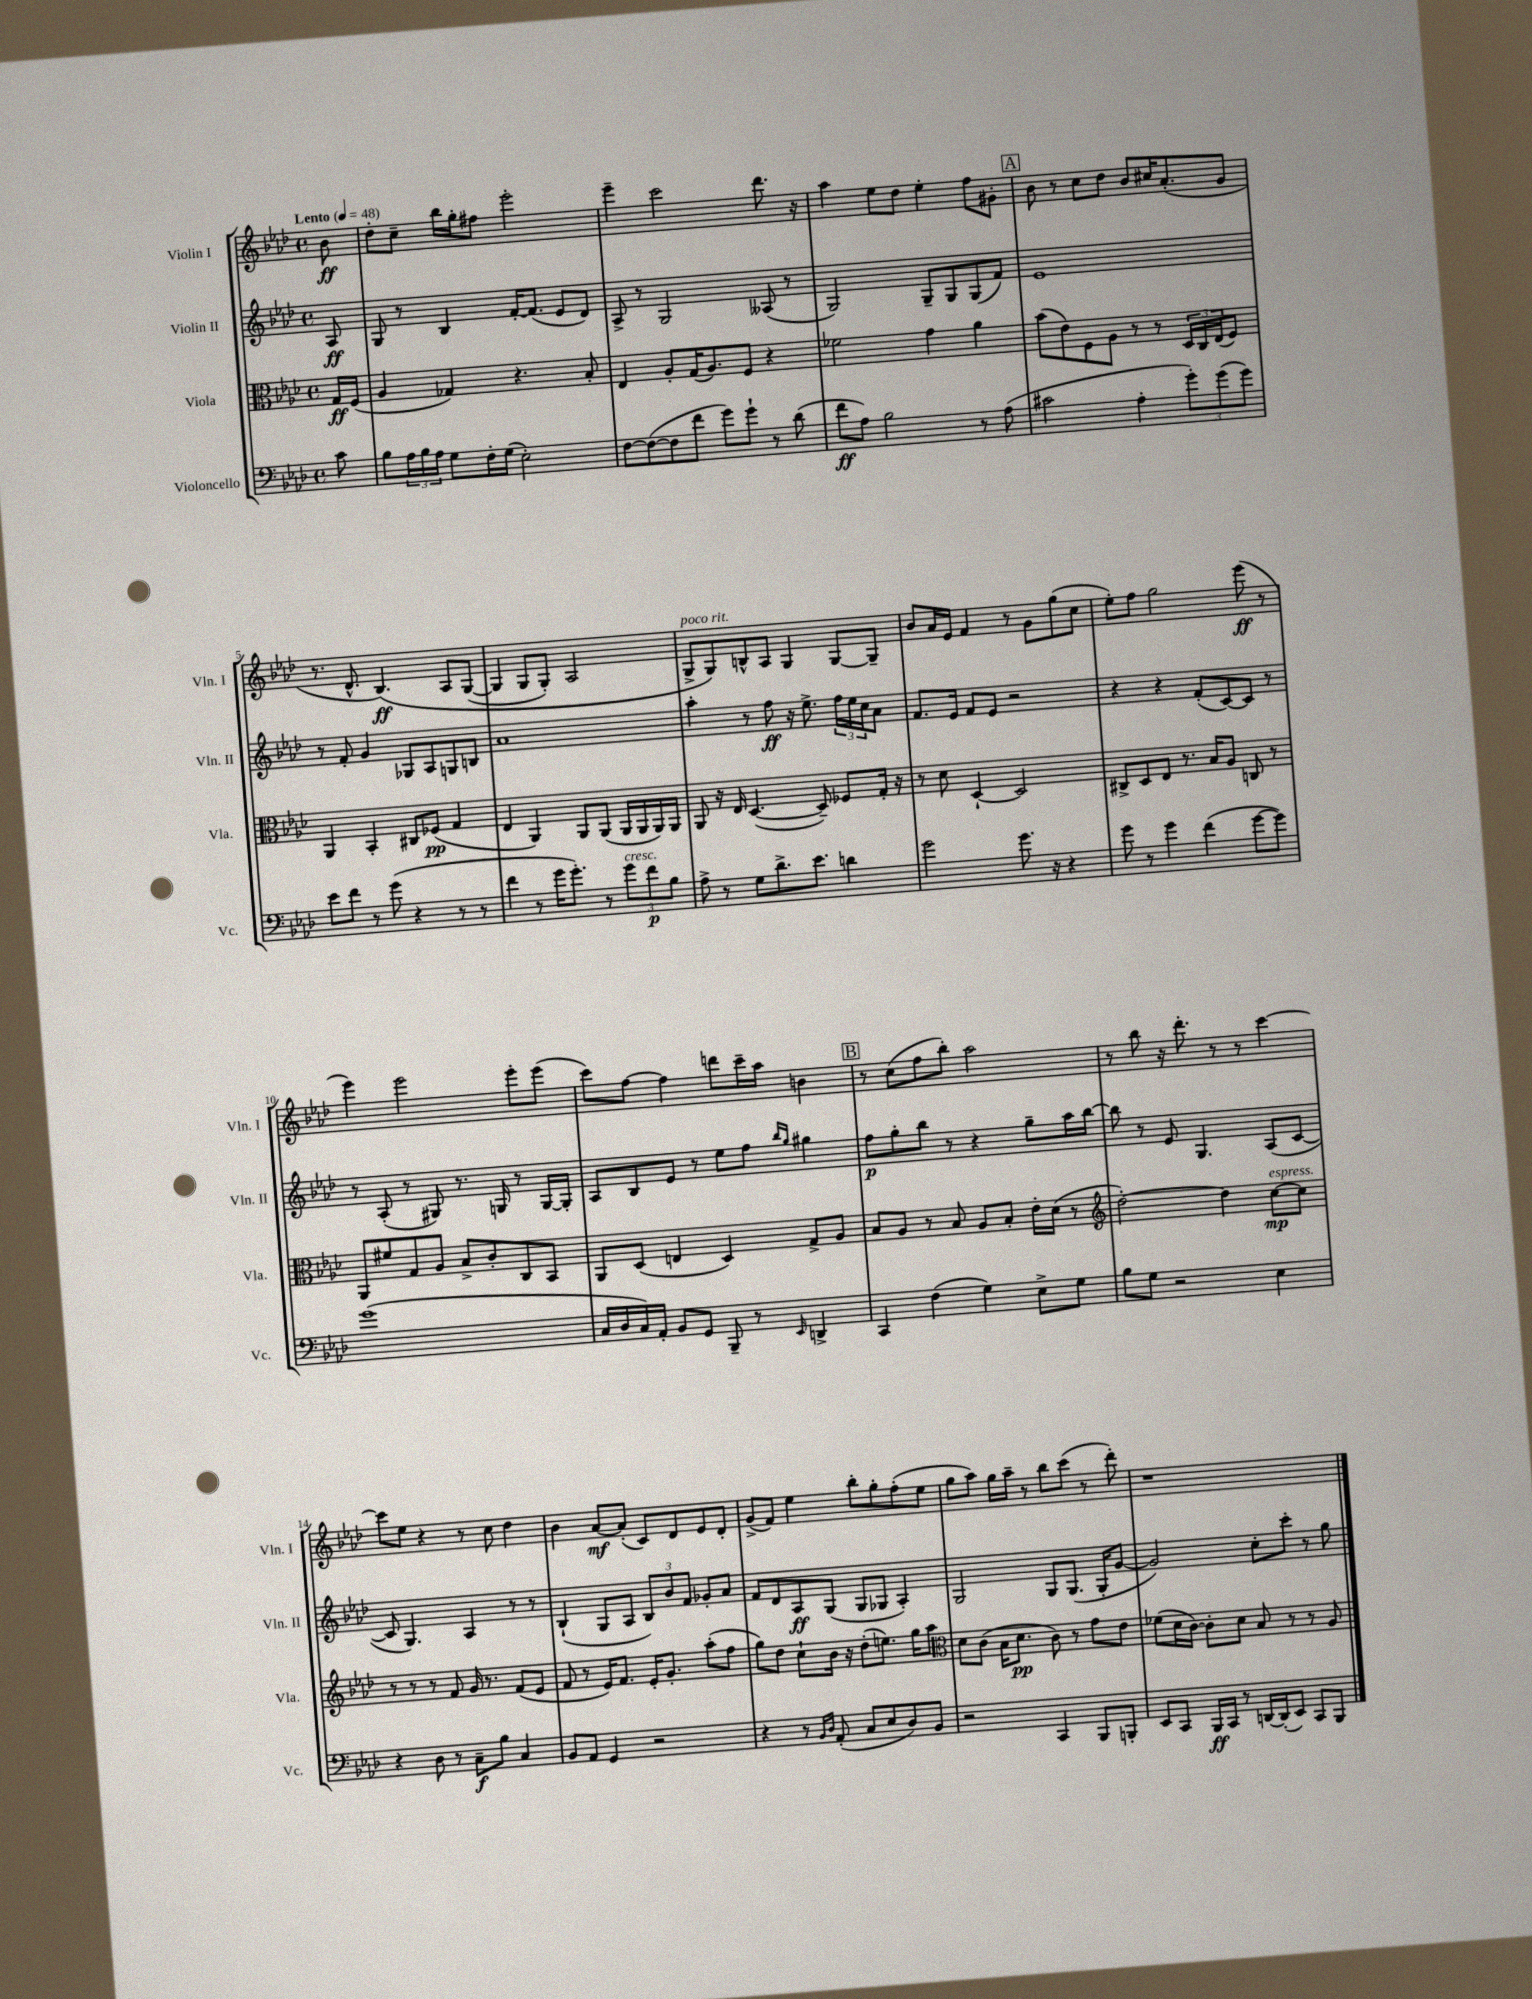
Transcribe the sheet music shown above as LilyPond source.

<<
\new StaffGroup <<
\new Staff = "s0" \with { instrumentName = "Violin I" shortInstrumentName = "Vln. I" } {
    \clef treble \key aes \major \defaultTimeSignature \time 4/4 \partial 8 \tempo "Lento" 4 = 48
    bes'8\ff |
    des''8-. c''8-- bes''16 g''16-. fis''8 ees'''2-. |
    ees'''4-- c'''2 des'''8. r16 |
    aes''4 ees''8 des''8 ees''4-. f''8 gis'8-. |
    \mark \markup { \box "A" } bes'8 r8 c''8 des''8 bes'8 cis''16 aes'8.-.( g'8 |
    r8. des'8.-^ bes4.\ff)\( aes8 g8~( |
    g4 g8 g8-.) aes2 |
    g8->^\markup { \italic "poco rit." } g8\) b8-^ aes8 g4 g8~ g8-- |
    bes'8 aes'16 ees'16 f'4 r8 g'8 g''8( c''8 |
    ees''8-.) f''8 g''2 ees'''8\ff( r8 |
    ees'''4) ees'''2 ees'''8-. ees'''8( |
    c'''8) f''8~ f''4 d'''8 c'''16-- aes''16 b'4 |
    \mark \markup { \box "B" } r8 c''8( f''8 bes''8-.) aes''2 |
    r8 bes''8 r16 des'''8.-. r8 r8 c'''4~ |
    c'''8 ees''8 r4 r8 c''8 des''4 |
    bes'4 aes'8~\mf aes'8-.( c'8) des'8 ees'8 des'8-. |
    g'8->( f'8) ees''4 bes''8-. g''8-. f''8-.( ees''8 |
    g''8 aes''8) g''16 aes''16-- r8 bes''8 c'''8( r8 des'''8-.) |
    r1 \bar "|." |
}
\new Staff = "s1" \with { instrumentName = "Violin II" shortInstrumentName = "Vln. II" } {
    \clef treble \key aes \major \defaultTimeSignature \time 4/4 \partial 8
    aes8\ff |
    g8 r8 bes4 f'16~-. f'8.( ees'8 des'8) |
    aes8-> r8 g2 aeses8( r8 |
    g2) g8-- g8 g8( f'8) |
    \mark \markup { \box "A" } ees'1 |
    r8 f'8-. g'4 ges8 aes8 g8 b8 |
    aes'1 |
    aes''4-. r8 f''8\ff r16 ees''8.-> \tuplet 3/2 { f''16 ees''16 c''16 } aes'8 |
    f'8. ees'16 f'8 ees'8 r2 |
    r4 r4 f'8-.( c'8~) c'8 r8 |
    r8 aes8-.( r8 gis8) r8. g16 r8 g16~ g16-. |
    aes8 bes8 ees'8 r8 ees''8 f''8 \grace { bes''16 g''16 } gis''4 |
    \mark \markup { \box "B" } f''8\p g''8-. bes''8 r8 r4 g''8-- aes''16 bes''16~ |
    bes''8 r8 ees'8 g4. aes8( c'8~ |
    c'8 g4.) aes4 r8 r8 |
    bes4-!( g8 aes8 \tuplet 3/2 { bes8) bes'8 f'8 } ges'8-. aes'8 |
    f'8 des'8 aes8\ff g8( g8 ges8 aes4-.) |
    g2 g8 g8.( g16-. g'8~ |
    g'2) c''8-. c'''8-. r8 g''8 \bar "|." |
}
\new Staff = "s2" \with { instrumentName = "Viola" shortInstrumentName = "Vla." } {
    \clef alto \key aes \major \defaultTimeSignature \time 4/4 \partial 8
    g16\ff f16( |
    aes4 ges4) r4. bes8-. |
    ees4 aes8-. g16( aes8.) f8 r4 |
    fes'2 g'4 aes'4 |
    \mark \markup { \box "A" } bes'8( ees'8) f8 aes8 r8 r8 \tuplet 3/2 { des16 c16 ees16( } f8) |
    aes,4 bes,4-. cis8 fes8\pp( g4 |
    ees4 aes,4) aes,8 aes,8( aes,16 aes,16 aes,16) aes,16 |
    aes,8 r16 ees16 des4.~( des8--) fes8 g16-. r16 |
    r8 des'8 des4~-! des2 |
    cis8-> des8 ees8 r8. bes16 aes8 c8 r8 |
    aes,8 fis'8 g8 aes8 bes8-> c'8-. c8 bes,8 |
    aes,8 des8( e4 des4) g8-> aes8 |
    \mark \markup { \box "B" } bes8 aes8 r8 bes8 aes8 bes8-. ees'16-. des'16( r8 |
    \clef treble des''2~-.) des''4 c''8~\mp^\markup { \italic "espress." } c''8 |
    r8 r8 r8 f'8 g'16 r8. f'8( ees'8 |
    f'8 r8 ees'16) f'8. ees'16-. g'8.-. aes''8-.( f''8 |
    g''8) des''8 c''8-! bes'16 r16 des''8-.( e''8.) g''16 aes''8 |
    \clef alto des'8 c'8( bes16 des'8.\pp c'8) r8 g'8 ees'8 |
    fes'8( des'16 c'16~) c'8-. des'8 bes8 r8 r8 aes8 \bar "|." |
}
\new Staff = "s3" \with { instrumentName = "Violoncello" shortInstrumentName = "Vc." } {
    \clef bass \key aes \major \defaultTimeSignature \time 4/4 \partial 8
    c'8 |
    bes8 \tuplet 3/2 { aes16 bes16 aes16 } g8 f16-. g16( ees2-.) |
    f8~ f8~( f8 f'8 g'8) g'8-! r8 des'8( |
    f'8\ff aes8) bes2 r8 aes8( |
    \mark \markup { \box "A" } cis'2 aes4-. \tuplet 3/2 { g'8-.) g'8( g'8) } |
    ees'8 f'8 r8 g'8( r4 r8 r8 |
    f'4 r8 g'16 g'8.-.) r8 \tuplet 3/2 { g'8^\markup { \italic "cresc." } f'8\p bes8 } |
    aes8-> r8 g8 des'8.-> ees'8. d'4 |
    g'2 g'8. r16 r4 |
    g'8 r8 g'4 f'4( g'8~ g'8) |
    g'1( |
    c16 des16 c16) aes,16-. bes,8 g,8 bes,,8-- r8 \grace { ees,16 } d,4-> |
    \mark \markup { \box "B" } c,4 f4( g4) ees8-> g8 |
    bes8 g8 r2 ees4 |
    r4 des8 r8 c8--\f bes8 c4 |
    bes,8 aes,8 g,4 r2 |
    r4 r8 \grace { bes,16 des16 } aes,8-.( c8 ees8 des8) bes,8 |
    r2 c,4 bes,,8 b,,8-. |
    ees,8 c,8 bes,,16\ff c,16 r8 d,16~ d,16-.( ees,8) c,8 bes,,8 \bar "|." |
}
>>
>>
